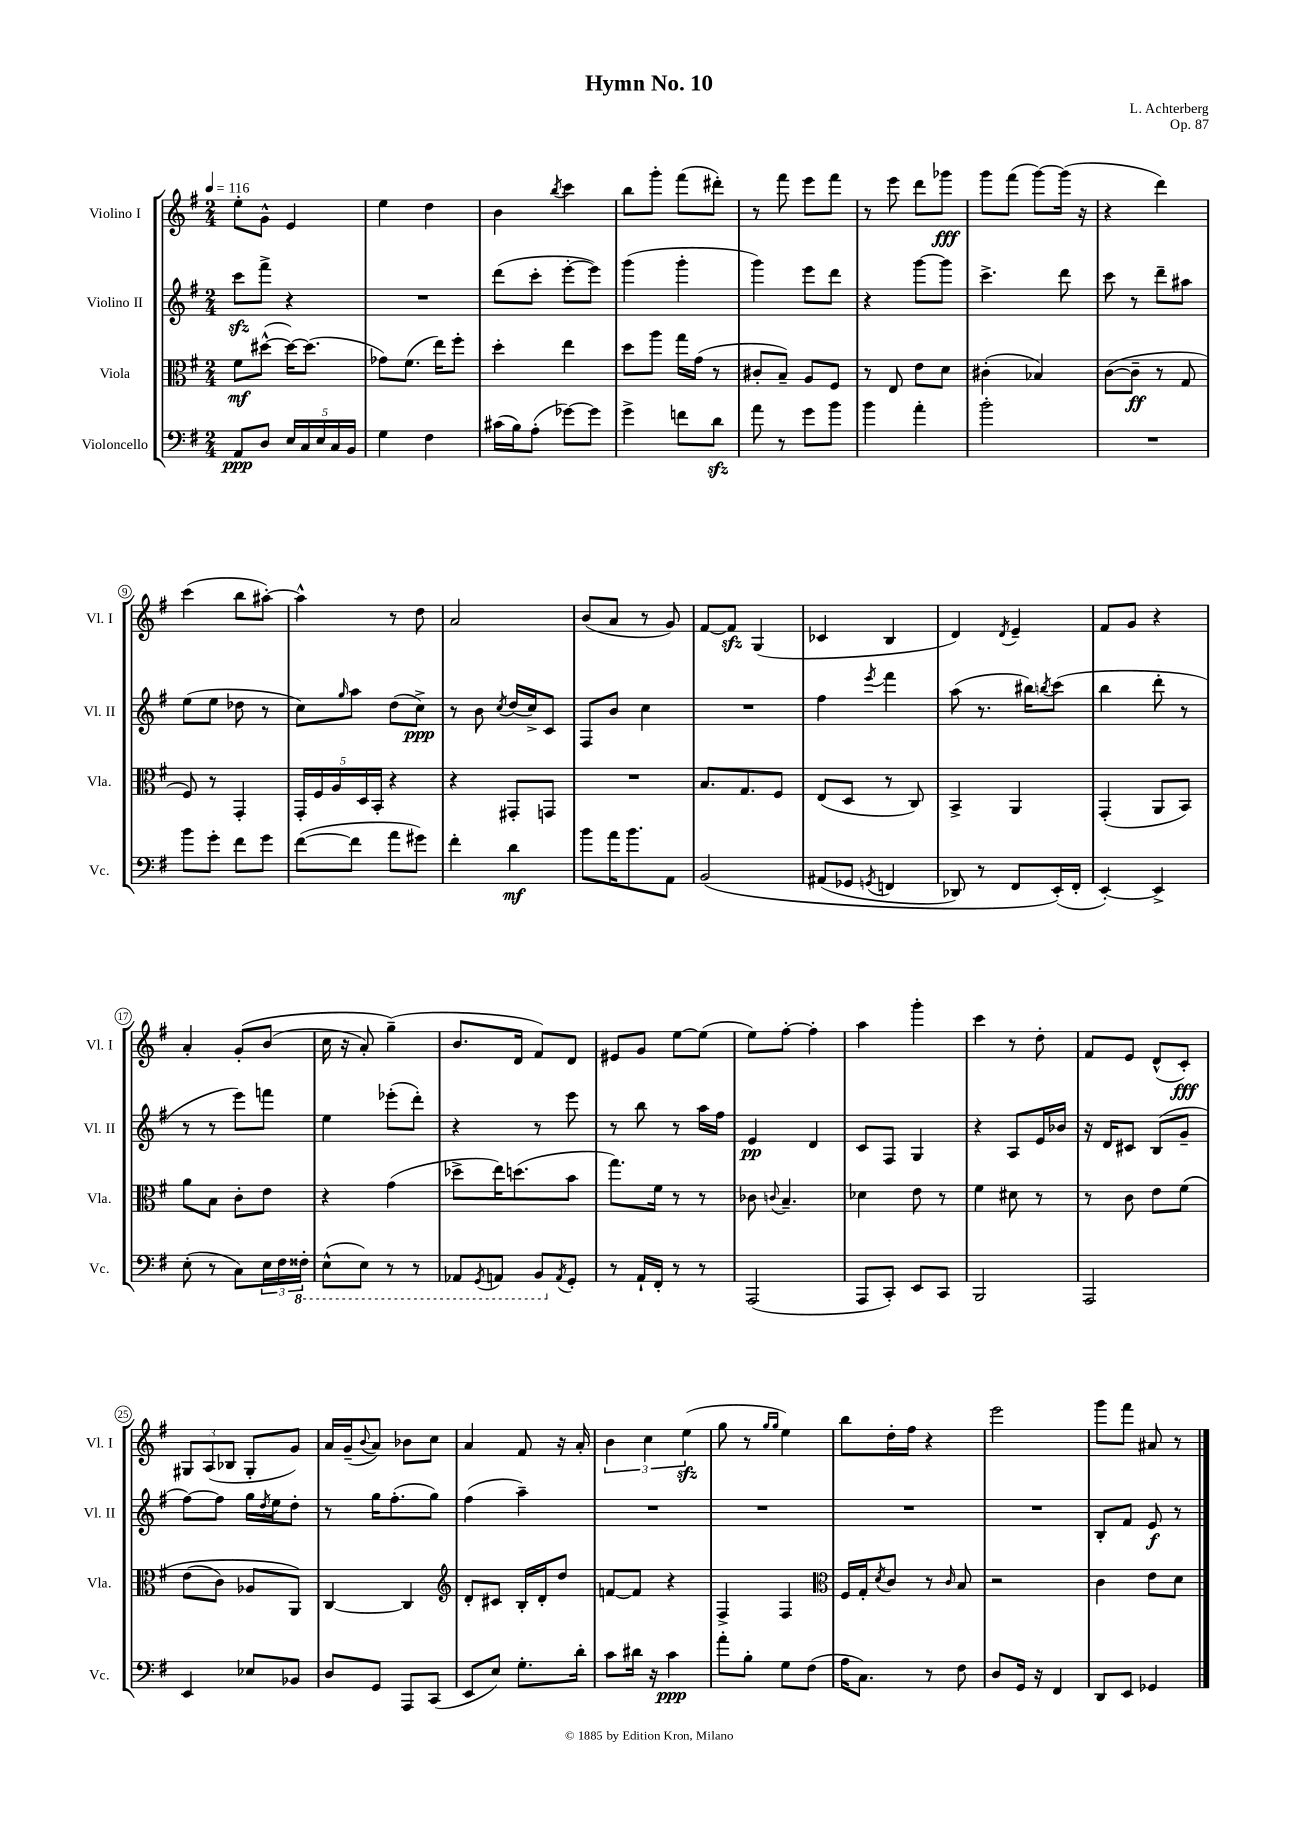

**kern	**dynam	**kern	**dynam	**kern	**dynam	**kern	**dynam
*part4	*part4	*part3	*part3	*part2	*part2	*part1	*part1
*staff4	*staff4	*staff3	*staff3	*staff2	*staff2	*staff1	*staff1
*I"Violoncello	*	*I"Viola	*	*I"Violino II	*	*I"Violino I	*
*I'Vc.	*	*I'Vla.	*	*I'Vl. II	*	*I'Vl. I	*
*clefF4	*	*clefC3	*	*clefG2	*	*clefG2	*
*k[f#]	*	*k[f#]	*	*k[f#]	*	*k[f#]	*
*M2/4	*	*M2/4	*	*M2/4	*	*M2/4	*
*MM116	*	*MM116	*	*MM116	*	*MM116	*
=1	=1	=1	=1	=1	=1	=1	=1
8AA/L	ppp	8f#\L	mf	8ccczz\L	.	8ee'\L	.
8D/J	.	([8dd#X^^\J	.	8fff#^\J	.	8g^^\J	.
20E/LL	.	16dd#\KL_)	.	4r	.	4e/	.
20C/	.	.	.	.	.	.	.
.	.	(8.dd#\J]	.	.	.	.	.
20E/	.	.	.	.	.	.	.
20C/	.	.	.	.	.	.	.
20BB/JJ	.	.	.	.	.	.	.
=2	=2	=2	=2	=2	=2	=2	=2
4G\	.	8g-X\L)	.	2r	.	4ee\	.
.	.	(8.f#\J	.	.	.	.	.
4F#\	.	.	.	.	.	4dd\	.
.	.	16ee\KL)	.	.	.	.	.
.	.	8ff#'\J	.	.	.	.	.
=3	=3	=3	=3	=3	=3	=3	=3
(16c#X\LL	.	4dd'\	.	(8ddd\L	.	4b\	.
16B\J)	.	.	.	.	.	.	.
(8A'\J	.	.	.	8ccc'\J	.	.	.
.	.	.	.	.	.	8qbb/	.
[8g-X\L)	.	4ee\	.	[8eee'\L	.	4ccc\	.
8g-\J]	.	.	.	8eee\J])	.	.	.
=4	=4	=4	=4	=4	=4	=4	=4
4g^\	.	8dd\L	.	(4ggg\	.	8bb\L	.
.	.	8aa\J	.	.	.	8ggg'\J	.
8fn\L	.	16gg\LL	.	4ggg'\	.	(8fff#\L	.
.	.	(16g\JJ	.	.	.	.	.
8dzz\J	.	8r	.	.	.	8ddd#X'\J)	.
=5	=5	=5	=5	=5	=5	=5	=5
8a\	.	8c#X'/L	.	4ggg\)	.	8r	.
8r	.	8B~/J)	.	.	.	8fff#\	.
8g\L	.	8A/L	.	8eee\L	.	8eee\L	.
8b\J	.	8F#/J	.	8ddd\J	.	8fff#\J	.
=6	=6	=6	=6	=6	=6	=6	=6
4b\	.	8r	.	4r	.	8r	.
.	.	8E/	.	.	.	8eee\	.
4a'\	.	8e\L	.	[8ggg\L	.	8ddd\L	.
.	.	8d\J	.	8ggg\J]	.	8ggg-X\J	fff
=7	=7	=7	=7	=7	=7	=7	=7
2b'\	.	(4c#X'\	.	4.ccc^\	.	8ggg\L	.
.	.	.	.	.	.	(8fff#\J	.
.	.	4B-X/)	.	.	.	[8ggg\L)	.
.	.	.	.	8ddd\	.	(16ggg\Jk]	.
.	.	.	.	.	.	16r	.
=8	=8	=8	=8	=8	=8	=8	=8
2r	.	([8c\L	.	8ccc\	.	4r	.
.	.	8c~\J]	ff	8r	.	.	.
.	.	8r	.	8ddd~\L	.	4ddd\)	.
.	.	8G/	.	8aa#X\J	.	.	.
!!LO:LB:g=z
=9	=9	=9	=9	=9	=9	=9	=9
8b\L	.	8F#/)	.	(8ee\L	.	(4ccc\	.
8g'\J	.	8r	.	8ee\J	.	.	.
8f#\L	.	4GG'/	.	8dd-X\	.	8bb\L	.
8g\J	.	.	.	8r	.	[8aa#X'\J)	.
=10	=10	=10	=10	=10	=10	=10	=10
([8f#\L	.	20GG'/LL	.	8cc\L)	.	4aa#^^\]	.
.	.	20F#/	.	.	.	.	.
.	.	20A/	.	.	.	.	.
.	.	.	.	16qqgg/	.	.	.
8f#\J]	.	.	.	8aa\J	.	.	.
.	.	20D/	.	.	.	.	.
.	.	20BB'/JJ	.	.	.	.	.
8a\L	.	4r	.	(8dd\L	.	8r	.
8g#X\J)	.	.	.	8cc^\J)	ppp	8dd\	.
=11	=11	=11	=11	=11	=11	=11	=11
4f#'\	.	4r	.	8r	.	2a/	.
.	.	.	.	8b\	.	.	.
.	.	.	.	8qcc/	.	.	.
4d\	mf	8GG#X'/L	.	(16dd/LL	.	.	.
.	.	.	.	16cc^/J)	.	.	.
.	.	8GGn/J	.	8c/J	.	.	.
=12	=12	=12	=12	=12	=12	=12	=12
8b\L	.	2r	.	8F#/L	.	(8b/L	.
16a\K	.	.	.	8b/J	.	8a/J	.
8.b\	.	.	.	.	.	.	.
.	.	.	.	4cc\	.	8r	.
8AA\J	.	.	.	.	.	8g/)	.
=13	=13	=13	=13	=13	=13	=13	=13
(2BB/	.	8.B/L	.	2r	.	[8f#/L	.
.	.	.	.	.	.	8f#zz/J]	.
.	.	8.G/	.	.	.	.	.
.	.	.	.	.	.	(4G/	.
.	.	8F#/J	.	.	.	.	.
=14	=14	=14	=14	=14	=14	=14	=14
(8AA#X/L	.	(8E/L	.	4ff#\	.	4c-X/	.
8GG-X/J	.	8D/J	.	.	.	.	.
8qGGn/	.	.	.	8qeee/	.	.	.
4FFn/	.	8r	.	4fff#\	.	4B/	.
.	.	8C/)	.	.	.	.	.
=15	=15	=15	=15	=15	=15	=15	=15
8DD-X/)	.	4BB^/	.	(8aa\	.	4d/)	.
8r	.	.	.	8.r	.	.	.
.	.	.	.	.	.	8qd/	.
8FF#/L	.	4AA/	.	.	.	4e~/	.
.	.	.	.	16bb#X\KL)	.	.	.
.	.	.	.	8qbbn/	.	.	.
(16EE'/L)	.	.	.	(8ccc\J	.	.	.
16FF#'/JJ	.	.	.	.	.	.	.
=16	=16	=16	=16	=16	=16	=16	=16
[4EE'/)	.	(4GG'/	.	4bb\	.	8f#/L	.
.	.	.	.	.	.	8g/J	.
4EE^/]	.	8AA/L	.	8ddd'\	.	4r	.
.	.	8BB/J)	.	8r	.	.	.
!!LO:LB:g=z
=17	=17	=17	=17	=17	=17	=17	=17
(8E'\	.	8a\L	.	8r	.	4a'/	.
8r	.	8B\J	.	8r	.	.	.
8C\L)	.	8c'\L	.	8eee\L)	.	(8g'/L	.
24E\L	.	8e\J	.	8fffn\J	.	(8b/J	.
24F#\	.	.	.	.	.	.	.
*8ba	*	*	*	*	*	*	*
24FF##X'\JJ	.	.	.	.	.	.	.
=18	=18	=18	=18	=18	=18	=18	=18
(8EE^^\L	.	4r	.	4ee\	.	16cc\	.
.	.	.	.	.	.	16r	.
8EE\J)	.	.	.	.	.	8a'/)	.
8r	.	(4g\	.	(8eee-X'\L	.	(4gg~\)	.
8r	.	.	.	8ddd'\J)	.	.	.
=19	=19	=19	=19	=19	=19	=19	=19
8AAA-X/L	.	8dd-X^\L	.	4r	.	8.b/L	.
8qGGG/	.	.	.	.	.	.	.
8AAAn/J	.	16ee\K)	.	.	.	.	.
.	.	(8.ddn\	.	.	.	16d/Jk	.
8BBB/L	.	.	.	8r	.	8f#/L)	.
*X8ba	*	*	*	*	*	*	*
8qAA/	.	.	.	.	.	.	.
8GG'/J	.	8b\J	.	8eee\	.	8d/J	.
=20	=20	=20	=20	=20	=20	=20	=20
8r	.	8.gg\L)	.	8r	.	8e#X/L	.
16AA`/LL	.	.	.	8bb\	.	8g/J	.
16FF#'/JJ	.	16f#\Jk	.	.	.	.	.
8r	.	8r	.	8r	.	[8ee\L	.
8r	.	8r	.	16aa\LL	.	(8ee\J]	.
.	.	.	.	16ff#\JJ	.	.	.
=21	=21	=21	=21	=21	=21	=21	=21
(2AAA/	.	8c-X\	.	4e/	pp	8ee\L)	.
.	.	8qqcn/	.	.	.	.	.
.	.	4.B~/	.	.	.	[8ff#'\J	.
.	.	.	.	4d/	.	4ff#'\]	.
=22	=22	=22	=22	=22	=22	=22	=22
8AAA/L	.	4d-X\	.	8c/L	.	4aa\	.
8CC'/J)	.	.	.	8F#/J	.	.	.
8EE/L	.	8e\	.	4G/	.	4ggg'\	.
8CC/J	.	8r	.	.	.	.	.
=23	=23	=23	=23	=23	=23	=23	=23
2BBB/	.	4f#\	.	4r	.	4ccc\	.
.	.	8d#X\	.	8A/L	.	8r	.
.	.	8r	.	16e/L	.	8dd'\	.
.	.	.	.	16b-X/JJ	.	.	.
=24	=24	=24	=24	=24	=24	=24	=24
2AAA/	.	8r	.	16r	.	8f#/L	.
.	.	.	.	16d/KL	.	.	.
.	.	8c\	.	8c#X/J	.	8e/J	.
.	.	8e\L	.	(8B/L	.	(8d^^/L	.
.	.	(8f#\J	.	8g~/J	.	8c'/J)	fff
!!LO:LB:g=z
=25	=25	=25	=25	=25	=25	=25	=25
4EE/	.	(8e\L	.	[8ff#\L)	.	12G#X/L	.
.	.	.	.	.	.	(12A/	.
.	.	8c\J)	.	8ff#\J]	.	.	.
.	.	.	.	.	.	12B-X/J	.
8E-X/L	.	8A-X/L	.	16gg\LL	.	8G#'/L	.
.	.	.	.	8qdd/	.	.	.
.	.	.	.	16ee\J	.	.	.
8BB-X/J	.	8AA/J)	.	8dd'\J	.	8g/J)	.
=26	=26	=26	=26	=26	=26	=26	=26
8D/L	.	[4C/	.	8r	.	16a/LL	.
.	.	.	.	.	.	(16g~/J	.
.	.	.	.	.	.	8qqb/	.
8GG/J	.	.	.	16gg\KL	.	8a/J)	.
.	.	.	.	(8.ff#'\	.	.	.
8AAA/L	.	4C/]	.	.	.	8b-X\L	.
(8CC/J	.	.	.	8gg\J)	.	8cc\J	.
=27	=27	=27	=27	=27	=27	=27	=27
*	*	*clefG2	*	*	*	*	*
8EE/L	.	8d'/L	.	(4ff#\	.	4a/	.
8E/J)	.	8c#X/J	.	.	.	.	.
8.G'\L	.	16B'/LL	.	4aa~\)	.	8f#/	.
.	.	16d'/J	.	.	.	.	.
.	.	8dd/J	.	.	.	16r	.
16d'\Jk	.	.	.	.	.	16a'/	.
=28	=28	=28	=28	=28	=28	=28	=28
8c\L	.	[8fn/L	.	2r	.	6b\	.
16d#X\Jk	.	8f/J]	.	.	.	.	.
.	.	.	.	.	.	6cc\	.
16r	.	.	.	.	.	.	.
4c\	ppp	4r	.	.	.	.	.
.	.	.	.	.	.	(6eezz\	.
=29	=29	=29	=29	=29	=29	=29	=29
8a'\L	.	4F#^/	.	2r	.	8gg\	.
8B'\J	.	.	.	.	.	8r	.
.	.	.	.	.	.	16qqgg/LL	.
.	.	.	.	.	.	16qqgg/JJ	.
8G\L	.	4F#/	.	.	.	4ee\)	.
(8F#\J	.	.	.	.	.	.	.
=30	=30	=30	=30	=30	=30	=30	=30
*	*	*clefC3	*	*	*	*	*
16A\KL	.	16F#/LL	.	2r	.	8bb\L	.
8.C\J)	.	16G'/J	.	.	.	.	.
.	.	8qd/	.	.	.	.	.
.	.	8c/J	.	.	.	16dd'\L	.
.	.	.	.	.	.	16ff#\JJ	.
8r	.	8r	.	.	.	4r	.
.	.	16qqc/	.	.	.	.	.
8F#\	.	8B/	.	.	.	.	.
=31	=31	=31	=31	=31	=31	=31	=31
8D/L	.	2r	.	2r	.	2eee\	.
16GG/Jk	.	.	.	.	.	.	.
16r	.	.	.	.	.	.	.
4FF#/	.	.	.	.	.	.	.
=32	=32	=32	=32	=32	=32	=32	=32
8DD/L	.	4c\	.	8B'/L	.	8ggg\L	.
8EE/J	.	.	.	8f#/J	.	8fff#\J	.
4GG-X/	.	8e\L	.	8e/	f	8a#X/	.
.	.	8d\J	.	8r	.	8r	.
==	==	==	==	==	==	==	==
*-	*-	*-	*-	*-	*-	*-	*-
